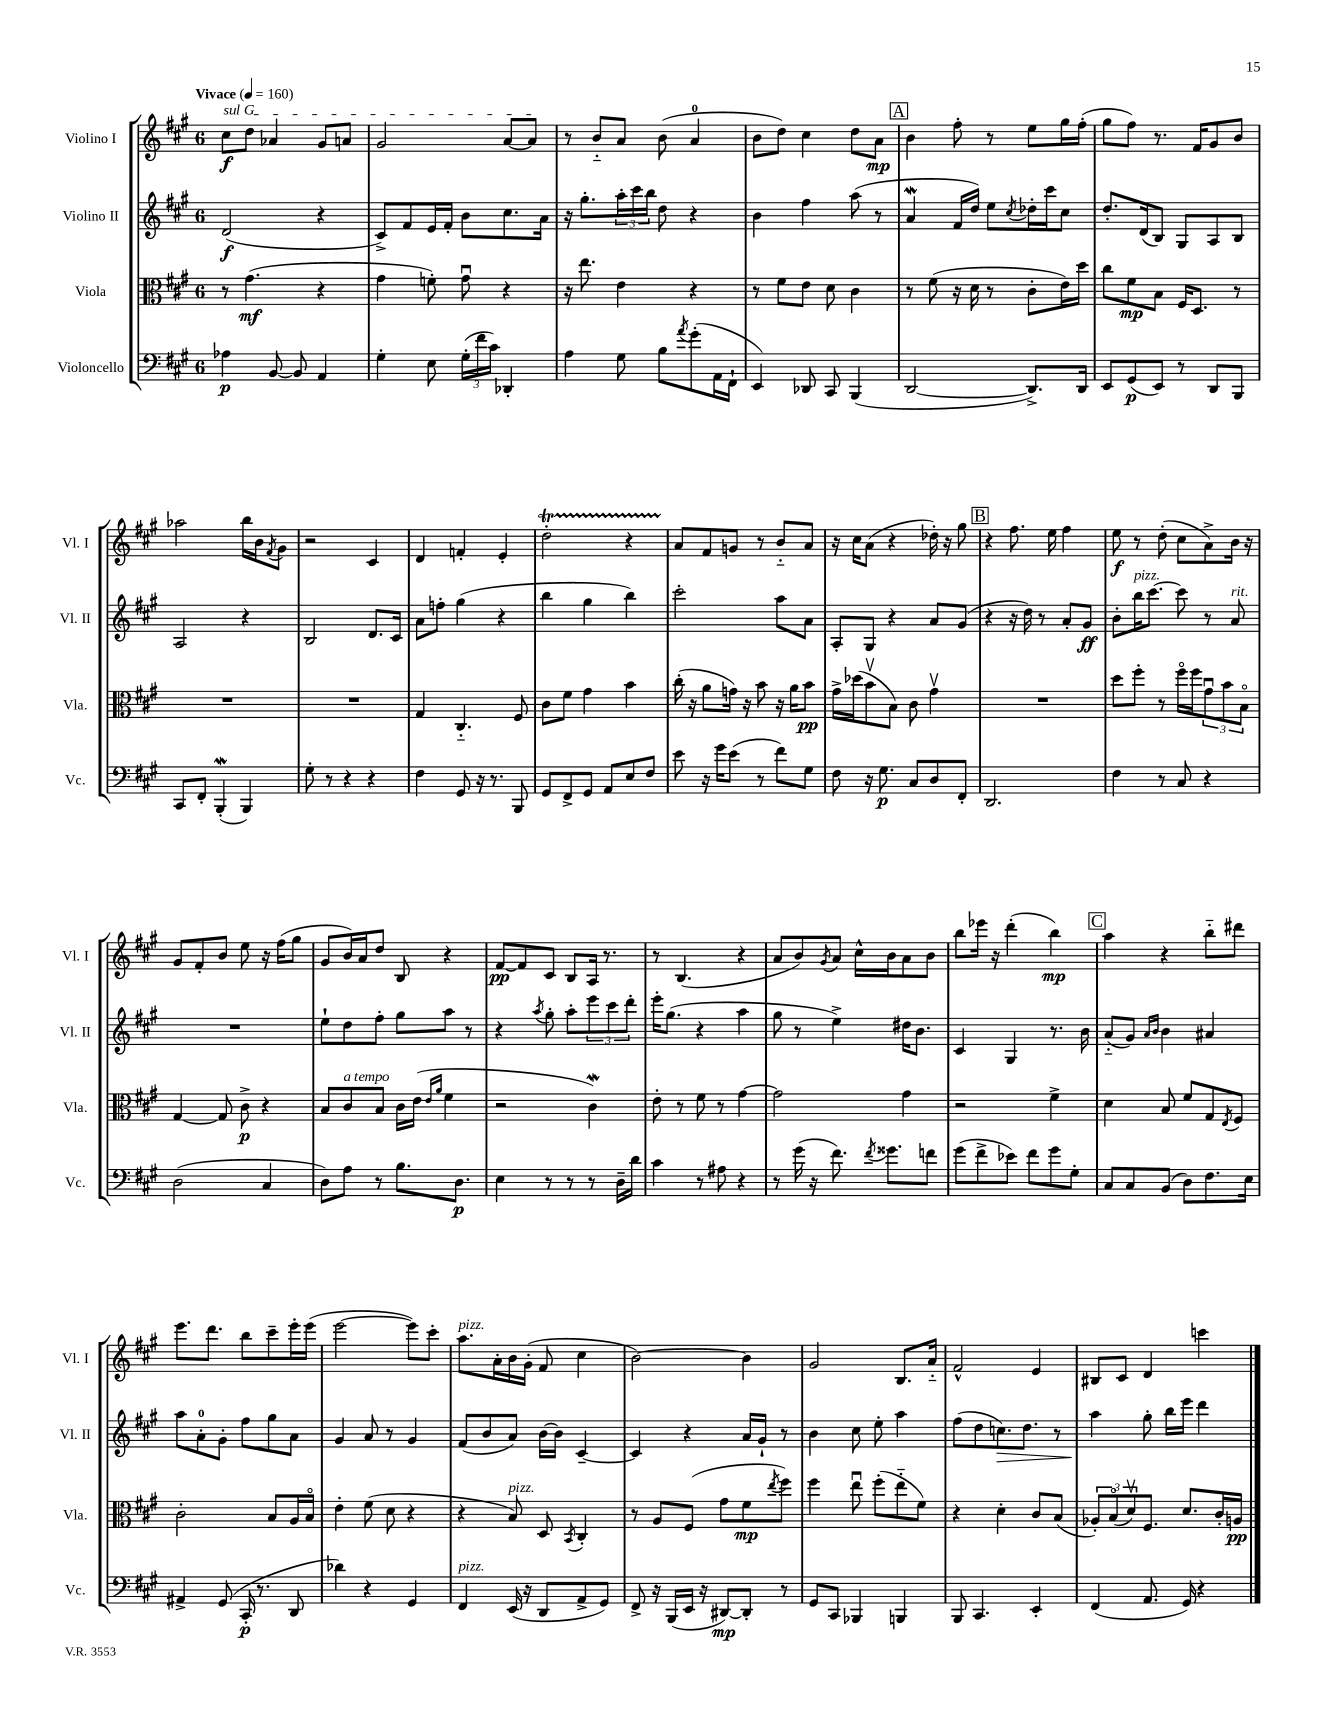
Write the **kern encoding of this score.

**kern	**kern	**kern	**kern
*staff4	*staff3	*staff2	*staff1
*clefF4	*clefC3	*clefG2	*clefG2
*k[f#c#g#]	*k[f#c#g#]	*k[f#c#g#]	*k[f#c#g#]
*M6/8	*M6/8	*M6/8	*M6/8
*MM160	*MM160	*MM160	*MM160
4A-	8r	(2d	8cc#
.	(4.g#	.	8dd
[8BB	.	.	4a-
8BB]	.	.	.
4AA	4r	4r	8g#
.	.	.	8a
=	=	=	=
4G#'	4g#	8c#^)	2g#
.	.	8f#	.
8E	8f')	16e	.
.	.	16f#'	.
(24G#'	8g#u	8b	.
24f#	.	.	.
24c#)	.	.	.
4DD-'	4r	8.cc#	[8a
.	.	.	8a]
.	.	16a	.
=	=	=	=
4A	16r	16r	8r
.	8.ee	8.gg#'	.
.	.	.	8b'~
8G#	4e	24aa'	8a
.	.	24ccc#	.
.	.	24bb	.
8B	.	8dd	(8b
8qa	.	.	.
(8g#'	4r	4r	4a
16AA	.	.	.
16FF#`	.	.	.
=	=	=	=
4EE)	8r	4b	8b
.	8f#	.	8dd)
8DD-	8e	4ff#	4cc#
8CC#	8d	.	.
(4BBB	4c#	(8aa	8dd
.	.	8r	8a
=	=	=	=
[2DD	8r	4a	4b
.	(8f#	.	.
.	16r	16f#	8ff#'
.	16d	16dd)	.
.	8r	8ee	8r
.	.	8qcc#	.
8.DD^])	8c#'	16dd-'	8ee
.	.	16ccc#	.
.	16e)	8cc#	16gg#
16DD	16dd	.	(16ff#'
=	=	=	=
8EE	8cc#	8.dd'	8gg#
(8GG#	8f#	.	8ff#)
.	.	(16d	.
8EE)	8B	8B)	8.r
8r	16F#	8G#	.
.	8.D	.	16f#
8DD	.	8A	8g#
8BBB	8r	8B	8b
=	=	=	=
8CC#	2.r	2A	2aa-
8FF#'	.	.	.
(4BBB'	.	.	.
4BBB)	.	4r	16bb
.	.	.	16b
.	.	.	8qf#
.	.	.	8g#
=	=	=	=
8G#'	2.r	2B	2r
8r	.	.	.
4r	.	.	.
4r	.	8.d	4c#
.	.	16c#	.
=	=	=	=
4F#	4G#	8a	4d
.	.	8ff'	.
8GG#	4.C#'~	(4gg#	4f'
16r	.	.	.
8.r	.	.	.
.	.	4r	4e'
8BBB	8F#	.	.
=	=	=	=
8GG#	8c#	4bb	2dd'
8FF#^	8f#	.	.
8GG#	4g#	4gg#	.
8AA	.	.	.
8E	4b	4bb)	4r
8F#	.	.	.
=	=	=	=
8e	(16cc#'	2ccc#'	8a
.	16r	.	.
16r	8a	.	8f#
16g#	.	.	.
(8e	16g)	.	8g
.	16r	.	.
8r	8b	.	8r
8f#)	16r	8aa	8b'~
.	16a	.	.
8G#	8b	8a	8a
=	=	=	=
8F#	16g#^	8A'	16r
.	(16dd-	.	16cc#
16r	8bv	8G#	(8a
8.G#	.	.	.
.	8B)	4r	4r
8C#	8c#	.	.
8D	4g#v	8a	16dd-')
.	.	.	16r
8FF#'	.	(8g#	8gg#
=	=	=	=
2.DD	2.r	4r	4r
.	.	16r	8.ff#
.	.	16dd)	.
.	.	8r	.
.	.	.	16ee
.	.	8a'	4ff#
.	.	8g#	.
=	=	=	=
4F#	8dd	8b'	8ee
.	8ff#'	16bb	8r
.	.	[8.ccc#	.
8r	8r	.	(8dd'
8C#	16ff#o	8ccc#]	8cc#
.	16ff#	.	.
4r	12g#u	8r	8a^)
.	12b	.	.
.	.	8a	16b
.	12Bo	.	.
.	.	.	16r
=	=	=	=
(2D	[4G#	2.r	8g#
.	.	.	8f#'
.	8G#]	.	8b
.	8c#^	.	8ee
4C#	4r	.	16r
.	.	.	(16ff#
.	.	.	8gg#
=	=	=	=
8D)	8B	8ee`	8g#
8A	8c#	8dd	16b)
.	.	.	16a
8r	8B	8ff#'	8dd
8.B	16c#	8gg#	8B
.	(16e	.	.
.	16qqe	.	.
.	16qqa	.	.
.	4f#	8aa	4r
8.D	.	.	.
.	.	8r	.
=	=	=	=
4E	2r	4r	[8f#
.	.	.	8f#]
.	.	8qaa	.
8r	.	8gg#'	8c#
8r	.	8aa'	8B
8r	4c#)	12eee	16A
.	.	.	8.r
.	.	12ccc#	.
16D~	.	.	.
.	.	12ddd'	.
16d	.	.	.
=	=	=	=
4c#	8e'	16eee'	8r
.	.	(8.gg#	.
.	8r	.	(4.B
8r	8f#	4r	.
8A#	8r	.	.
4r	[4g#	4aa	4r
=	=	=	=
8r	2g#]	8gg#	8a
(16g#	.	8r	8b)
16r	.	.	.
.	.	.	8qg#
8.f#)	.	4ee^)	8a
.	.	.	16cc#^^
8qf#	.	.	.
8.g##	.	.	16b
.	4g#	16dd#	8a
.	.	8.b	.
8f	.	.	8b
=	=	=	=
(8g#	2r	4c#	8bb
8f#^	.	.	16eee-
.	.	.	16r
8e-)	.	4G#	(4ddd'
8f#	.	.	.
8g#	4f#^	8.r	4bb)
8G#'	.	.	.
.	.	16b	.
=	=	=	=
8C#	4d	(8a'~	4aa
8C#	.	8g#)	.
.	.	16qqa	.
.	.	16qqb	.
(8BB	8B	4b	4r
8D)	8f#	.	.
8.F#	8G#	4a#	8bb'~
.	8qE	.	.
.	8F#	.	8ddd#
16E	.	.	.
=	=	=	=
4AA#^	2c#'	8aa	8.eee
.	.	8a'	.
.	.	.	8.ddd
(8GG#	.	8g#'	.
16CC#'	.	8ff#	8bb
8.r	.	.	.
.	8B	8gg#	8ccc#~
8DD	16A	8a	16eee'
.	16Bo	.	(16eee
=	=	=	=
4d-)	4e'	4g#	[2eee
4r	(8f#	8a	.
.	8d	8r	.
4GG#	4r	4g#	8eee])
.	.	.	8ccc#'
=	=	=	=
4FF#	4r	(8f#	8.aa
.	.	8b	.
.	.	.	16a'
(16EE	8B)	8a)	16b
16r	.	.	(16g#'
8DD	8D	[16b	8f#
.	.	16b]	.
.	8qBB	.	.
8AA^	4C#'	[4c#~	4cc#
8GG#)	.	.	.
=	=	=	=
8FF#^	8r	4c#]	[2b)
16r	8A	.	.
(16BBB	.	.	.
16EE	(8F#	4r	.
16r	.	.	.
[8DD#)	8g#	.	.
8DD#']	8f#	16a	4b]
.	.	16g#`	.
.	8qee	.	.
8r	8ff#)	8r	.
=	=	=	=
8GG#	4ff#	4b	2g#
8CC#	.	.	.
4BBB-	8eeu	8cc#	.
.	(8ff#'	8ee'	.
4BBB	8ee'~	4aa	8.B
.	8f#)	.	.
.	.	.	16a'~
=	=	=	=
8BBB	4r	(8ff#	2f#^^
4.CC#	.	8dd	.
.	4d'	8.cc)	.
.	.	8.dd	.
4EE'	8c#	.	4e
.	(8B	8r	.
=	=	=	=
(4FF#	12A-')	4aa	8B#
.	(12Bo	.	.
.	.	.	8c#
.	12dv)	.	.
8.AA	8.F#	8gg#'	4d
.	.	16bb	.
16GG#)	8.d	16eee	.
4r	.	4ddd	4ccc
.	16c#'	.	.
.	16A	.	.
==	==	==	==
*-	*-	*-	*-
